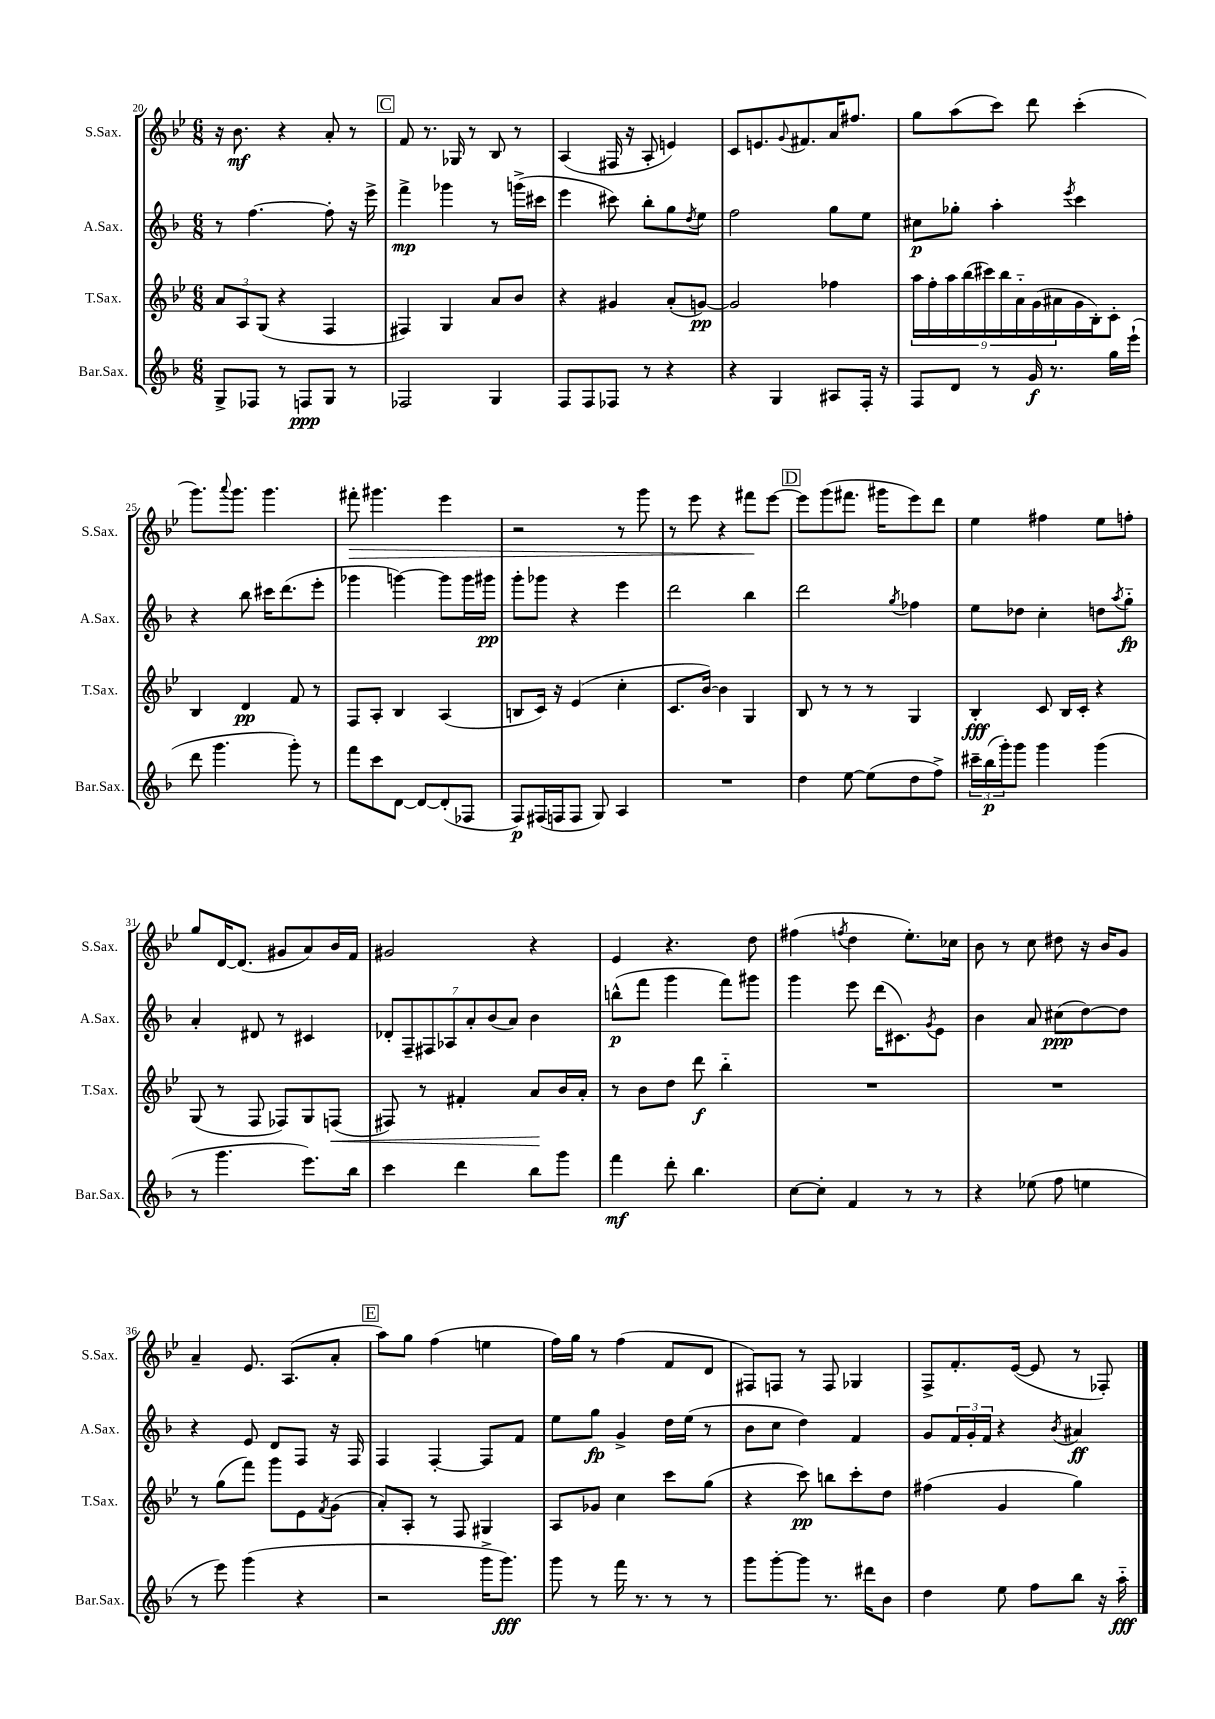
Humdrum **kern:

**kern	**kern	**kern	**kern
*staff4	*staff3	*staff2	*staff1
*clefG2	*clefG2	*clefG2	*clefG2
*k[b-]	*k[b-e-]	*k[b-]	*k[b-e-]
*M6/8	*M6/8	*M6/8	*M6/8
8G^/L	12a/L	8r	16r
.	.	.	8.b-\
.	12A/	.	.
8F-/J	.	[4.ff\	.
.	(12G/J	.	.
8r	4r	.	4r
8F/L	.	.	.
8G/J	4F/	8ff'\]	8a'/
8r	.	16r	8r
.	.	16eee^\	.
=	=	=	=
2F-/	4F#/)	4fff^\	8f/
.	.	.	8.r
.	4G/	4ggg-\	.
.	.	.	16G-/
.	.	.	8r
4G/	8a/L	8r	8B-/
.	8b-/J	(16ggg^\LL	8r
.	.	16ccc#\JJ	.
=	=	=	=
8F/L	4r	4eee\	(4A/
8F/	.	.	.
8F-/J	4g#/	8ccc#\)	16F#/
.	.	.	16r
8r	.	8bb-'\L	8A'/
4r	(8a'/L	8gg\	4e/)
.	.	8qdd/	.
.	[8g/J)	8ee\J	.
=	=	=	=
4r	2g/]	2ff\	8c/L
.	.	.	8.e/
4G/	.	.	.
.	.	.	8qqg/
.	.	.	8.f#/
8A#/L	4ff-\	8gg\L	16a/K
.	.	.	8.ff#/J
16F'/Jk	.	8ee\J	.
16r	.	.	.
=	=	=	=
8F/L	18aa\LL	8cc#\L	8gg\L
.	18ff'\	.	.
.	18aa\	.	.
8d/J	.	8gg-'\J	(8aa\
.	(18bb-\	.	.
.	18ccc#\)	.	.
8r	.	4aa'\	8ccc\J)
.	18bb-\	.	.
.	18a'~\	.	.
16g/	.	.	8ddd\
.	(18g\	.	.
8.r	.	.	.
.	18a#\	.	.
.	.	8qeee/	.
.	16g\	4ccc\	(4ccc'\
.	16B-'\J)	.	.
16gg\LL	8c'\J	.	.
(16eee`\JJ	.	.	.
=	=	=	=
8ddd\	4B-/	4r	8.ggg\L)
4.ggg\	.	.	.
.	.	.	8qqaaa/
.	.	.	8.ggg\J
.	4d/	8bb-\	.
.	.	16ccc#\LK	4.ggg\
.	.	(8.ddd\	.
8ggg'\)	8f/	.	.
8r	8r	8eee'\J	.
=	=	=	=
8fff\L	8F/L	4ggg-\	8fff#'\
8ccc\	8A'/J	.	4.ggg#\
[8d\J	4B-/	[4ggg\)	.
8d/_L	.	.	.
(8d'/]	(4A/	8ggg\]L	4eee-\
8F-/J	.	16ggg\L	.
.	.	16ggg#\JJ	.
=	=	=	=
8F/L)	8B/L	8ggg'\L	2r
(16F#/L	16c/Jk)	8ggg-\J	.
16F/J	16r	.	.
8F/J	(4e-/	4r	.
8G/)	.	.	.
4A/	4cc'\	4eee\	8r
.	.	.	8ggg\
=	=	=	=
2.r	8.c/L	2ddd\	8r
.	.	.	8eee-\
.	[16b-/Jk)	.	.
.	4b-\]	.	4r
.	4G/	4bb-\	8fff#\L
.	.	.	[8eee-\J
=	=	=	=
4dd\	8B-/	2ddd\	8eee-\]L
.	8r	.	(8ggg\
[8ee\	8r	.	8.fff#\J
(8ee\]L	8r	.	.
.	.	.	16ggg#\LK
.	.	8qgg/	.
8dd\	4G/	4ff-\	8eee-\)
8ff^\J)	.	.	8ddd\J
=	=	=	=
24ccc#~\LL	4B-'/	8ee\L	4ee-\
(24bb-\	.	.	.
24ggg'\J)	.	.	.
8ggg\J	.	8dd-\J	.
4ggg\	8c/	4cc'\	4ff#\
.	16B-/LL	.	.
.	16c'/JJ	.	.
(4ggg\	4r	8dd\L	8ee-\L
.	.	8qaa/	.
.	.	8gg'~\J	8ff'\J
=	=	=	=
8r	(8G/	4a'/	8gg/L
4.ggg\	8r	.	[16d/K
.	.	.	(8.d/]J
.	8F/	8d#/	.
.	8F-/L)	8r	8g#/L
8.eee\L)	8G/	4c#/	8a/)
.	(8F/J	.	16b-/L
16bb-\Jk	.	.	16f/JJ
=	=	=	=
4ccc\	8F#/)	14d-'/L	2g#/
.	.	14F~/	.
.	8r	.	.
.	.	14F#/	.
.	.	14A-/	.
4ddd\	4f#'/	.	.
.	.	14a'/	.
.	.	(14b-/	.
.	.	14a/J)	.
8bb-\L	8a/L	4b-\	4r
8ggg\J	16b-/L	.	.
.	16a'/JJ	.	.
=	=	=	=
4fff\	8r	(8bb^^\L	4e-/
.	8b-\L	8fff\J	.
8ddd'\	8dd\J	4ggg\	4.r
4.bb-\	8ddd\	.	.
.	4bb-'~\	8fff\L)	.
.	.	8ggg#\J	8dd\
=	=	=	=
[8cc\L	2.r	4ggg\	(4ff#\
8cc'\]J	.	.	.
.	.	.	8qff/
4f/	.	8eee\	4dd\
.	.	(16ddd\LK	.
.	.	8.c#\)	.
8r	.	.	8.ee-'\L)
.	.	8qg/	.
8r	.	8e\J	.
.	.	.	16cc-\Jk
=	=	=	=
4r	2.r	4b-\	8b-\
.	.	.	8r
(8ee-\	.	8a/	8cc\
8ff\	.	(8cc#\L	8dd#\
4ee\	.	[8dd\)	16r
.	.	.	16b-/LK
.	.	8dd\]J	8g/J
=	=	=	=
8r	8r	4r	4a~/
8eee\)	(8gg\L	.	.
(4ggg\	8fff\J)	8e/	8.e-/
.	8ggg\L	8d/L	.
.	.	.	(8.A/L
4r	8e-\	8F/J	.
.	8qf/	.	.
.	(8g\J	16r	8a'/J
.	.	16F/	.
=	=	=	=
2r	8a'/L)	4F/	8aa\L)
.	8A'/J	.	8gg\J
.	8r	[4F'/	(4ff\
.	8F/	.	.
16ggg^\LK	4G#/	8F/]L	4ee\
8.ggg\J)	.	.	.
.	.	8f/J	.
=	=	=	=
8ggg\	8A/L	8ee\L	16ff\LL)
.	.	.	16gg\JJ
8r	8g-/J	8gg\J	8r
16fff\	4cc\	4g^/	(4ff\
8.r	.	.	.
8r	8ccc\L	16dd\LL	8f/L
.	.	(16ee\JJ	.
8r	(8gg\J	8r	8d/J
=	=	=	=
8ggg\L	4r	8b-\L	8F#/L)
[8ggg'\	.	8cc\J	8F/J
8ggg\]J	8ccc\)	4dd\)	8r
8.r	8bb\L	.	8F/
.	8ccc'\	4f/	4G-/
16ddd#\LK	.	.	.
8b-\J	8dd\J	.	.
=	=	=	=
4dd\	(4ff#\	8g/L	8F^/L
.	.	24f/L	8.f'/
.	.	24g'/	.
.	.	24f/JJ	.
8ee\	4g/	4r	.
.	.	.	([16e-/Jk
8ff\L	.	.	8e-/]
.	.	8qb-/	.
8bb-\J	4gg\)	4a#/	8r
16r	.	.	8F-'/)
16aa'~\	.	.	.
==	==	==	==
*-	*-	*-	*-
